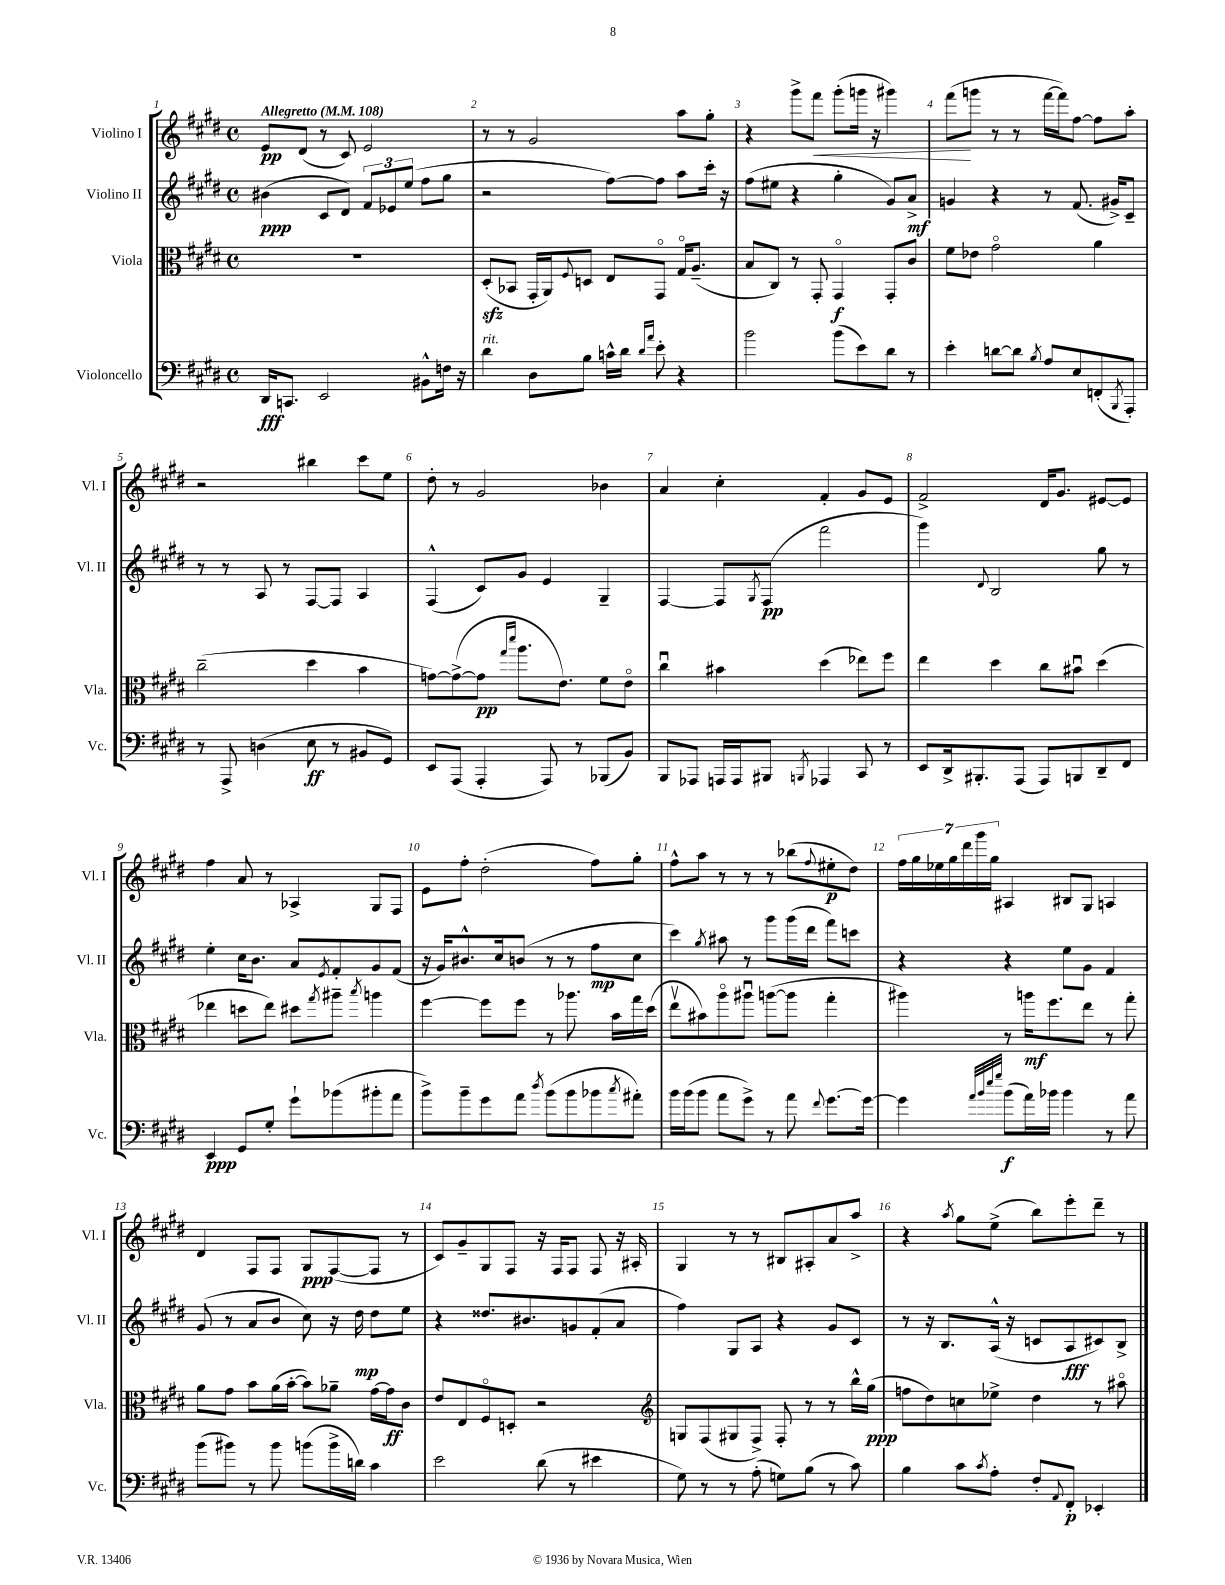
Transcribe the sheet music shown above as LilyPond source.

<<
\new StaffGroup <<
\new Staff = "s0" \with { instrumentName = "Violino I" shortInstrumentName = "Vl. I" } {
    \clef treble \key e \major \defaultTimeSignature \time 4/4 \tempo "Allegretto" 4 = 108
    e'8\pp dis'8( r8 cis'8) e'2 |
    r8 r8 gis'2 a''8 gis''8-. |
    r4 gis'''8-> fis'''8\< gis'''8-.( g'''16 r16 gis'''4) |
    fis'''8\!( g'''8 r8 r8 fis'''16~ fis'''16) fis''8~ fis''8 a''8-. |
    r2 bis''4 cis'''8 e''8 |
    dis''8-. r8 gis'2 bes'4 |
    a'4 cis''4-. fis'4-. gis'8 e'8 |
    fis'2-> dis'16 gis'8. eis'8~ eis'8 |
    fis''4 a'8 r8 aes4-> gis8 fis8 |
    e'8 fis''8-. dis''2-.( fis''8) gis''8-. |
    fis''8-^ a''8 r8 r8 r8 bes''8( \appoggiatura { fis''8 } eis''8-.\p dis''8) |
    \tuplet 7/4 { fis''16 gis''16 ees''16 gis''16 dis'''16 gis'''16 gis''16 } ais4 bis8 gis8 a4 |
    dis'4 fis8 fis8 gis8\ppp fis8~( fis8 r8 |
    cis'8) gis'8-- gis8 fis8 r16 fis16 fis8 fis8 r16 ais16-. |
    gis4 r8 r8 bis8 ais8-. a'8 a''8-> |
    r4 \acciaccatura { a''8 } gis''8 e''8->( b''8) e'''8-. dis'''8-- r8 \bar "|." |
}
\new Staff = "s1" \with { instrumentName = "Violino II" shortInstrumentName = "Vl. II" } {
    \clef treble \key e \major \defaultTimeSignature \time 4/4
    bis'4\ppp( cis'8 dis'8) \tuplet 3/2 { fis'8 ees'8 e''8( } fis''8 gis''8 |
    r2 fis''8~) fis''8 a''8 cis'''16-. r16 |
    fis''8( eis''8 r4 gis''4-. gis'8) a'8->\mf |
    g'4 r4 r8 fis'8.( gis'16->) cis'8-- |
    r8 r8 a8 r8 fis8~ fis8 a4 |
    fis4-^( cis'8) gis'8 e'4 gis4-- |
    fis4~ fis8 \acciaccatura { gis8 } fis8\pp( fis'''2 |
    gis'''4) \appoggiatura { dis'8 } b2 gis''8 r8 |
    e''4-. cis''16 b'8. a'8 \acciaccatura { e'8 } fis'8-. gis'8 fis'8( |
    r16 gis'16) bis'8.-^ cis''16 b'8( r8 r8 fis''8\mp cis''8 |
    cis'''4) \acciaccatura { gis''8 } ais''8 r8 gis'''8 gis'''16( dis'''16 fis'''8) c'''8 |
    r4 r4 e''8 gis'8 fis'4 |
    gis'8( r8 a'8 b'8 cis''8) r16 dis''16\mp dis''8 e''8 |
    r4 disis''8. bis'8. g'8 fis'8-.( a'8 |
    fis''4) gis8 a8 r4 gis'8 cis'8 |
    r8 r16 b8. a16-^( r16 c'8 a8\fff cis'8) b8-> \bar "|." |
}
\new Staff = "s2" \with { instrumentName = "Viola" shortInstrumentName = "Vla." } {
    \clef alto \key e \major \defaultTimeSignature \time 4/4
    R1 |
    dis8-.\sfz( bes,8 gis,16-. a,16) \appoggiatura { fis8 } d8 e8 gis,8\flageolet gis16\flageolet a8.--( |
    b8 cis8) r8 gis,8-. gis,4\flageolet\f gis,8-. cis'8 |
    fis'8 ees'8 gis'2\flageolet a'4 |
    cis''2--( dis''4 b'4 |
    g'8~) g'8~->( g'8\pp \grace { gis''16 dis'''16 } a''8. e'8.) fis'8 e'8\flageolet |
    cis''4\downbow bis'4 dis''4( ees''8) fis''8 |
    e''4 dis''4 cis''8 bis'8\downbow dis''4( |
    ees''4 d''8 ees''8) dis''8 \acciaccatura { gis''8 } ais''8-- \acciaccatura { b''8 } a''4 |
    fis''4~ fis''8 fis''8 r8 aes''8. b'16 gis''16 dis''16( |
    e''8\upbow bis'8) a''8\flageolet ais''8\downbow a''8~( a''8 gis''4-. |
    ais''4) r8 a''16\mf fis''8. e''8 r8 gis''8-. |
    a'8 gis'8 b'8 a'16( b'16~-. b'8) aes'8-- gis'16~ gis'16\ff cis'8 |
    e'8 e8 fis8\flageolet d8-. r2 |
    \clef treble g8 fis8( gis8 fis8->) fis8-. r8 r8 b''16-^ gis''16\ppp( |
    f''8 dis''8) c''8 ees''8-> dis''4 r8 ais''8\flageolet \bar "|." |
}
\new Staff = "s3" \with { instrumentName = "Violoncello" shortInstrumentName = "Vc." } {
    \clef bass \key e \major \defaultTimeSignature \time 4/4
    dis,16\fff c,8. e,2 bis,8-^ f16 r16 |
    dis'4^\markup { \italic "rit." } dis8 b8 c'16-^ dis'16 \grace { dis'16 a'16 } e'8-. r4 |
    b'2 b'8( e'8) dis'8 r8 |
    e'4-. d'8~ d'8 \acciaccatura { b8 } a8 e8 f,8-.( \acciaccatura { b,,8 } a,,8-.) |
    r8 a,,8-> d4( e8\ff r8 bis,8 gis,8) |
    e,8 a,,8( a,,4-. a,,8) r8 bes,,8( b,8) |
    b,,8 aes,,8 a,,16 a,,16 bis,,8 \acciaccatura { b,,8 } aes,,4 cis,8 r8 |
    e,8 dis,16-> bis,,8.-. a,,8( a,,8) b,,8 dis,8-- fis,8 |
    e,4\ppp gis,8 gis8-. gis'8-! bes'8( bis'8-. a'8 |
    b'8->) b'8-- gis'8 a'8 \acciaccatura { dis''8 } b'8( b'8 bes'8 \acciaccatura { cis''8 } ais'8-.) |
    b'16 b'16( b'8 a'8 gis'8->) r8 a'8 \appoggiatura { fis'8 } gis'8.~ gis'16~ |
    gis'4 \grace { a'32 b'32 e''32 gis''32 } b'8\f( a'16) bes'16 bes'4 r8 a'8 |
    b'8( bis'8) r8 bis'8 b'8( b'16-> d'16) cis'4 |
    e'2 dis'8( r8 eis'4 |
    gis8) r8 r8 a8-.( g8) b8( r8 cis'8) |
    b4 cis'8 \acciaccatura { cis'8 } a8-. fis8-. \appoggiatura { a,8 } fis,8-.\p ees,4-. \bar "|." |
}
>>
>>
\layout { \context { \Score \override BarNumber.break-visibility = ##(#f #t #t) barNumberVisibility = #all-bar-numbers-visible } }
